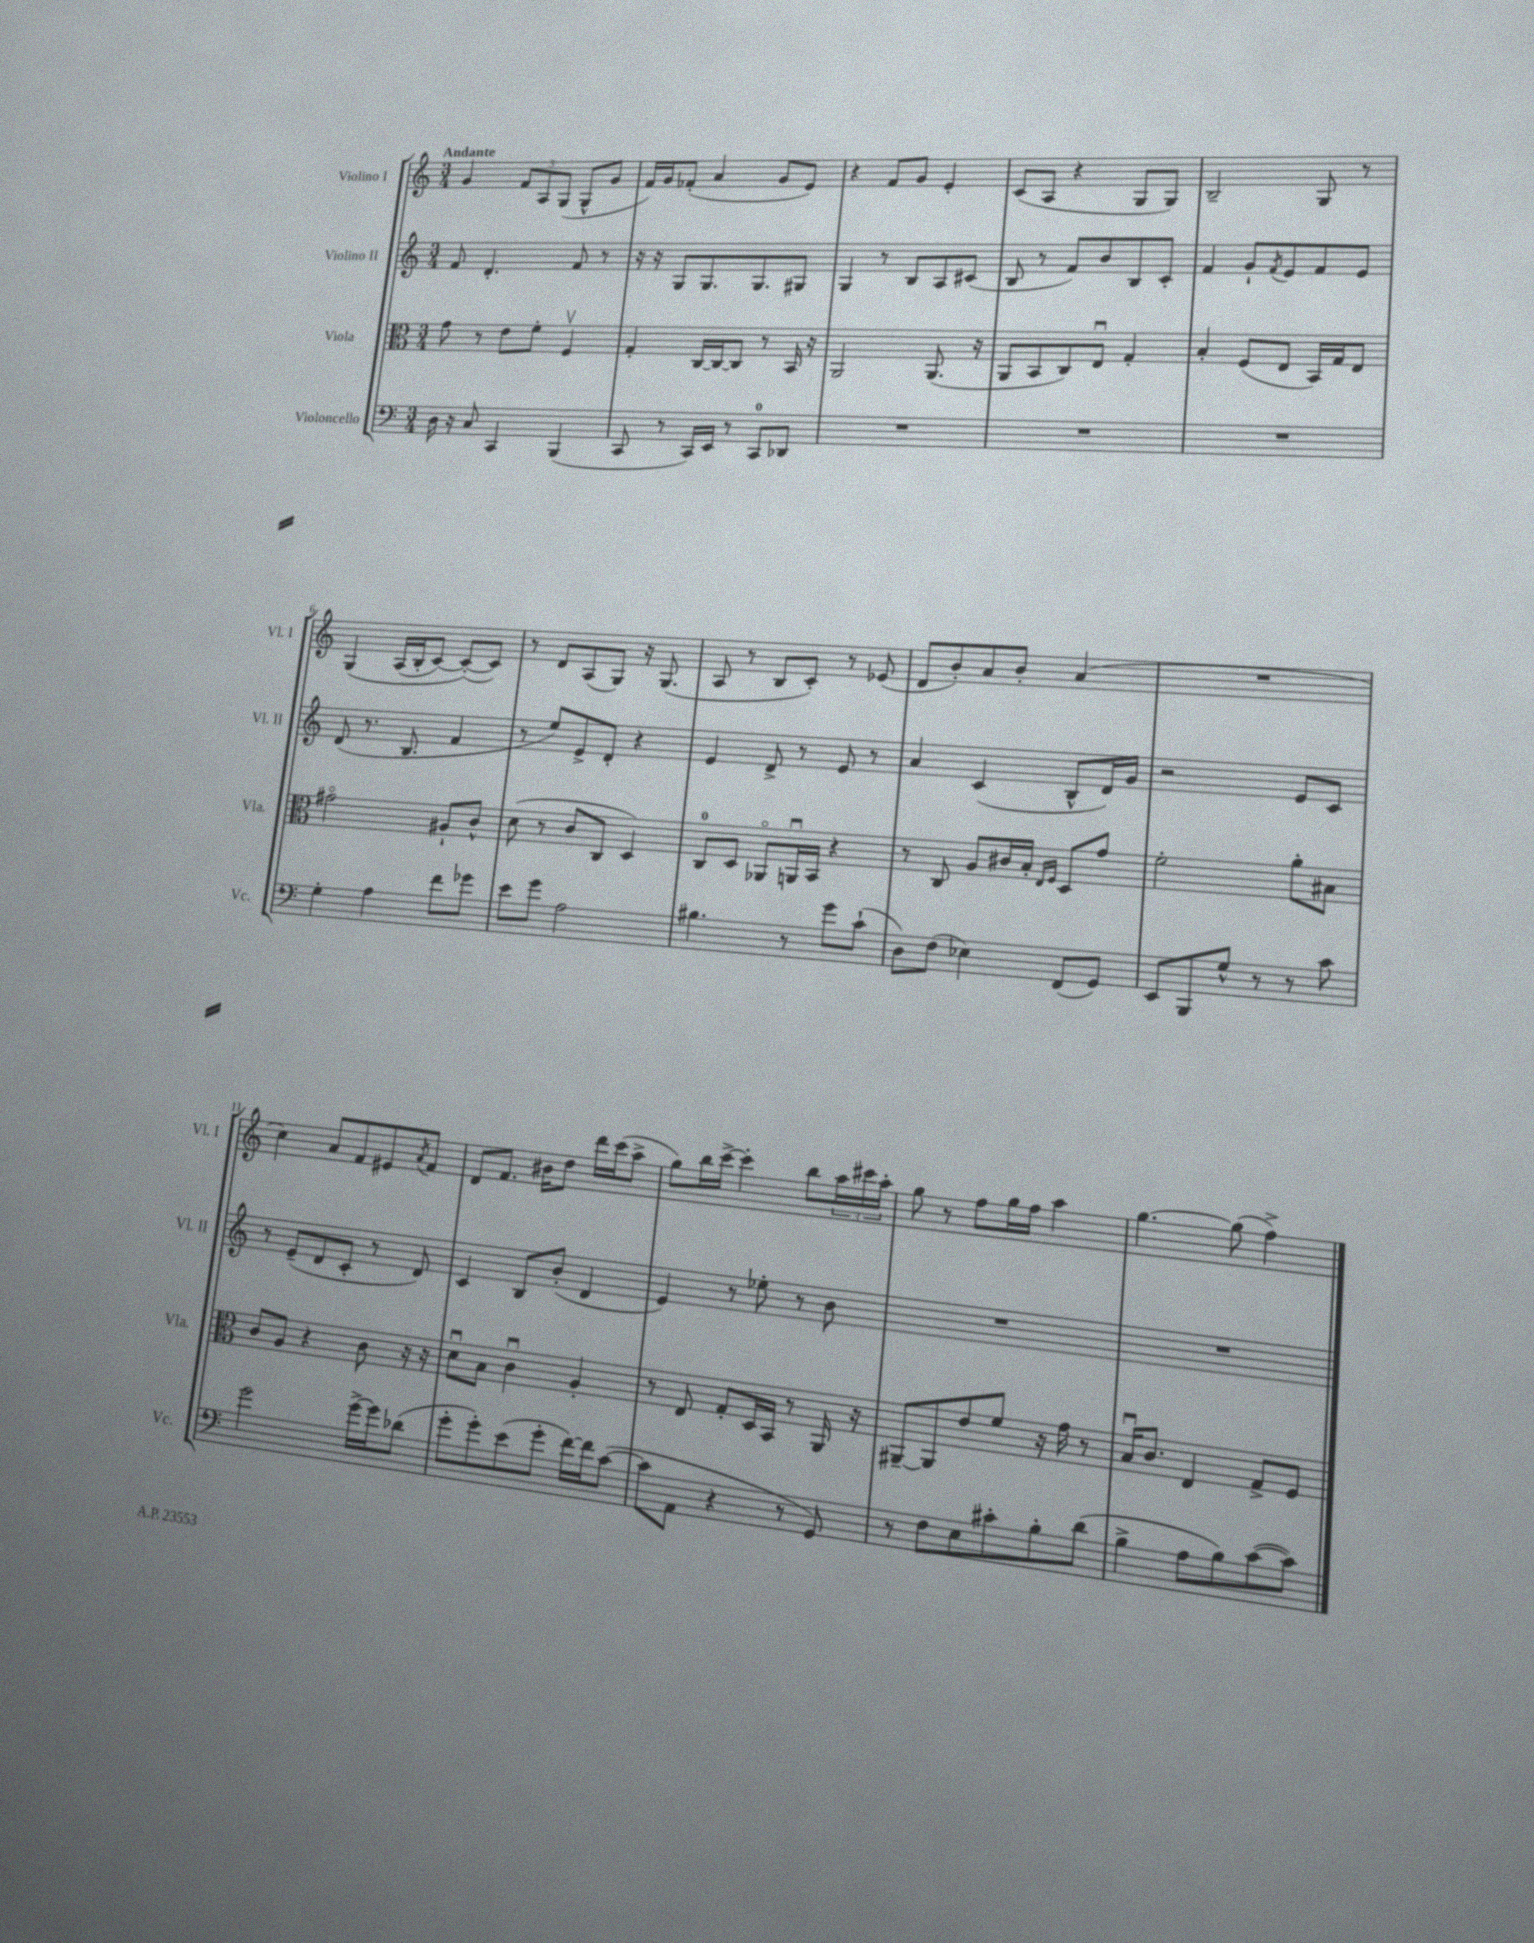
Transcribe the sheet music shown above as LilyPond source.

<<
\new StaffGroup <<
\new Staff = "s0" \with { instrumentName = "Violino I" shortInstrumentName = "Vl. I" } {
    \clef treble \key c \major \numericTimeSignature \time 3/4 \tempo "Andante"
    g'4 \tuplet 3/2 { f'8 a8 g8( } g8-^ g'8 |
    f'16) g'16 fes'8-.( a'4 g'8 e'8) |
    r4 f'8 g'8 e'4-. |
    c'8( a8 r4 g8 g8) |
    b2-- g8 r8 |
    g4\( a16( b16-. c'8~) c'8~-.(\) c'8) |
    r8 d'8 a8( g8) r16 g8.( |
    a8 r8 b8 c'8-.) r8 ees'8( |
    d'8 b'8-.) a'8 b'8-. a'4( |
    R2. |
    c''4) a'8 f'8 eis'8 \acciaccatura { a'8 } f'8 |
    d'8 f'8. bis'16 d''8 d'''16 c'''16( a''8-> |
    g''8) b''16 c'''16~-> c'''4-. b''8 \tuplet 3/2 { a''16 cis'''16 a''16-. } |
    g''8 r8 f''8 g''16 f''16 a''4 |
    g''4.~ g''8( f''4->) \bar "|." |
}
\new Staff = "s1" \with { instrumentName = "Violino II" shortInstrumentName = "Vl. II" } {
    \clef treble \key c \major \numericTimeSignature \time 3/4
    f'8 d'4.-. f'8 r8 |
    r16 r16 g8 g8. g8. gis8 |
    g4 r8 b8 a8 cis'8( |
    b8 r8 f'8) b'8 b8 c'8-. |
    f'4 g'8-! \acciaccatura { f'8 } e'8 f'8 e'8 |
    d'8( r8. b8. f'4 |
    r8 e''8) e'8-> d'8-. r4 |
    e'4 d'8-> r8 e'8 r8 |
    a'4 c'4( b8-^ d'16) g'16 |
    r2 e'8 c'8 |
    r8 e'8--( d'8 c'8-. r8 d'8) |
    c'4 b8 b'8-.( d'4 |
    e'4) r8 ees''8-. r8 b'8 |
    R2. |
    R2. \bar "|." |
}
\new Staff = "s2" \with { instrumentName = "Viola" shortInstrumentName = "Vla." } {
    \clef alto \key c \major \numericTimeSignature \time 3/4
    g'8 r8 e'8 f'8-. f4\upbow |
    g4-. c16~ c16~ c8 r8 b,16 r16 |
    a,2 a,8.( r16 |
    a,8 b,8 c8) e8\downbow g4-. |
    b4-. f8( e8 b,16) g16 e8 |
    gis'2\flageolet ais8-! c'8-^ |
    d'8( r8 c'8 c8 d4) |
    c8-0 d8 aes,8\flageolet a,16\downbow b,16 r4 |
    r8 c8 a8 cis'16 b16-. \grace { e16 f16 } d8 g'8 |
    f'2-. a'8-. bis8 |
    c'8 a8 r4 c'8 r16 r16 |
    d'8\downbow b8 c'4\downbow a4-. |
    r8 e8 g8-. d16 b,16 r8 a,16 r16 |
    ais,8~-- ais,8 e'8 f'8 r16 g'16 r8 |
    b16\downbow c'8. e4 g8-> f8 \bar "|." |
}
\new Staff = "s3" \with { instrumentName = "Violoncello" shortInstrumentName = "Vc." } {
    \clef bass \key c \major \numericTimeSignature \time 3/4
    d16 r16 c8 c,4 b,,4( |
    c,8 r8 c,16) e,16 r8 c,8-0 des,8 |
    R2. |
    R2. |
    R2. |
    g4-. a4 f'8 ges'8 |
    e'8 g'8 a2 |
    bis4. r8 g'8 c'8-!( |
    d8) f8( ees4) f,8( g,8) |
    e,8 b,,8 g8-^ r8 r8 c'8 |
    g'2 g'16~-> g'16 des'8( |
    g'8-. g'8-.) e'8( g'8-. f'16~) f'16 c'8~( |
    c'8 a,8 r4 r8 g,8) |
    r8 f8 e8 cis'8-. b8-. d'8( |
    b4-> a8 b8) c'8~( c'8) \bar "|." |
}
>>
>>
